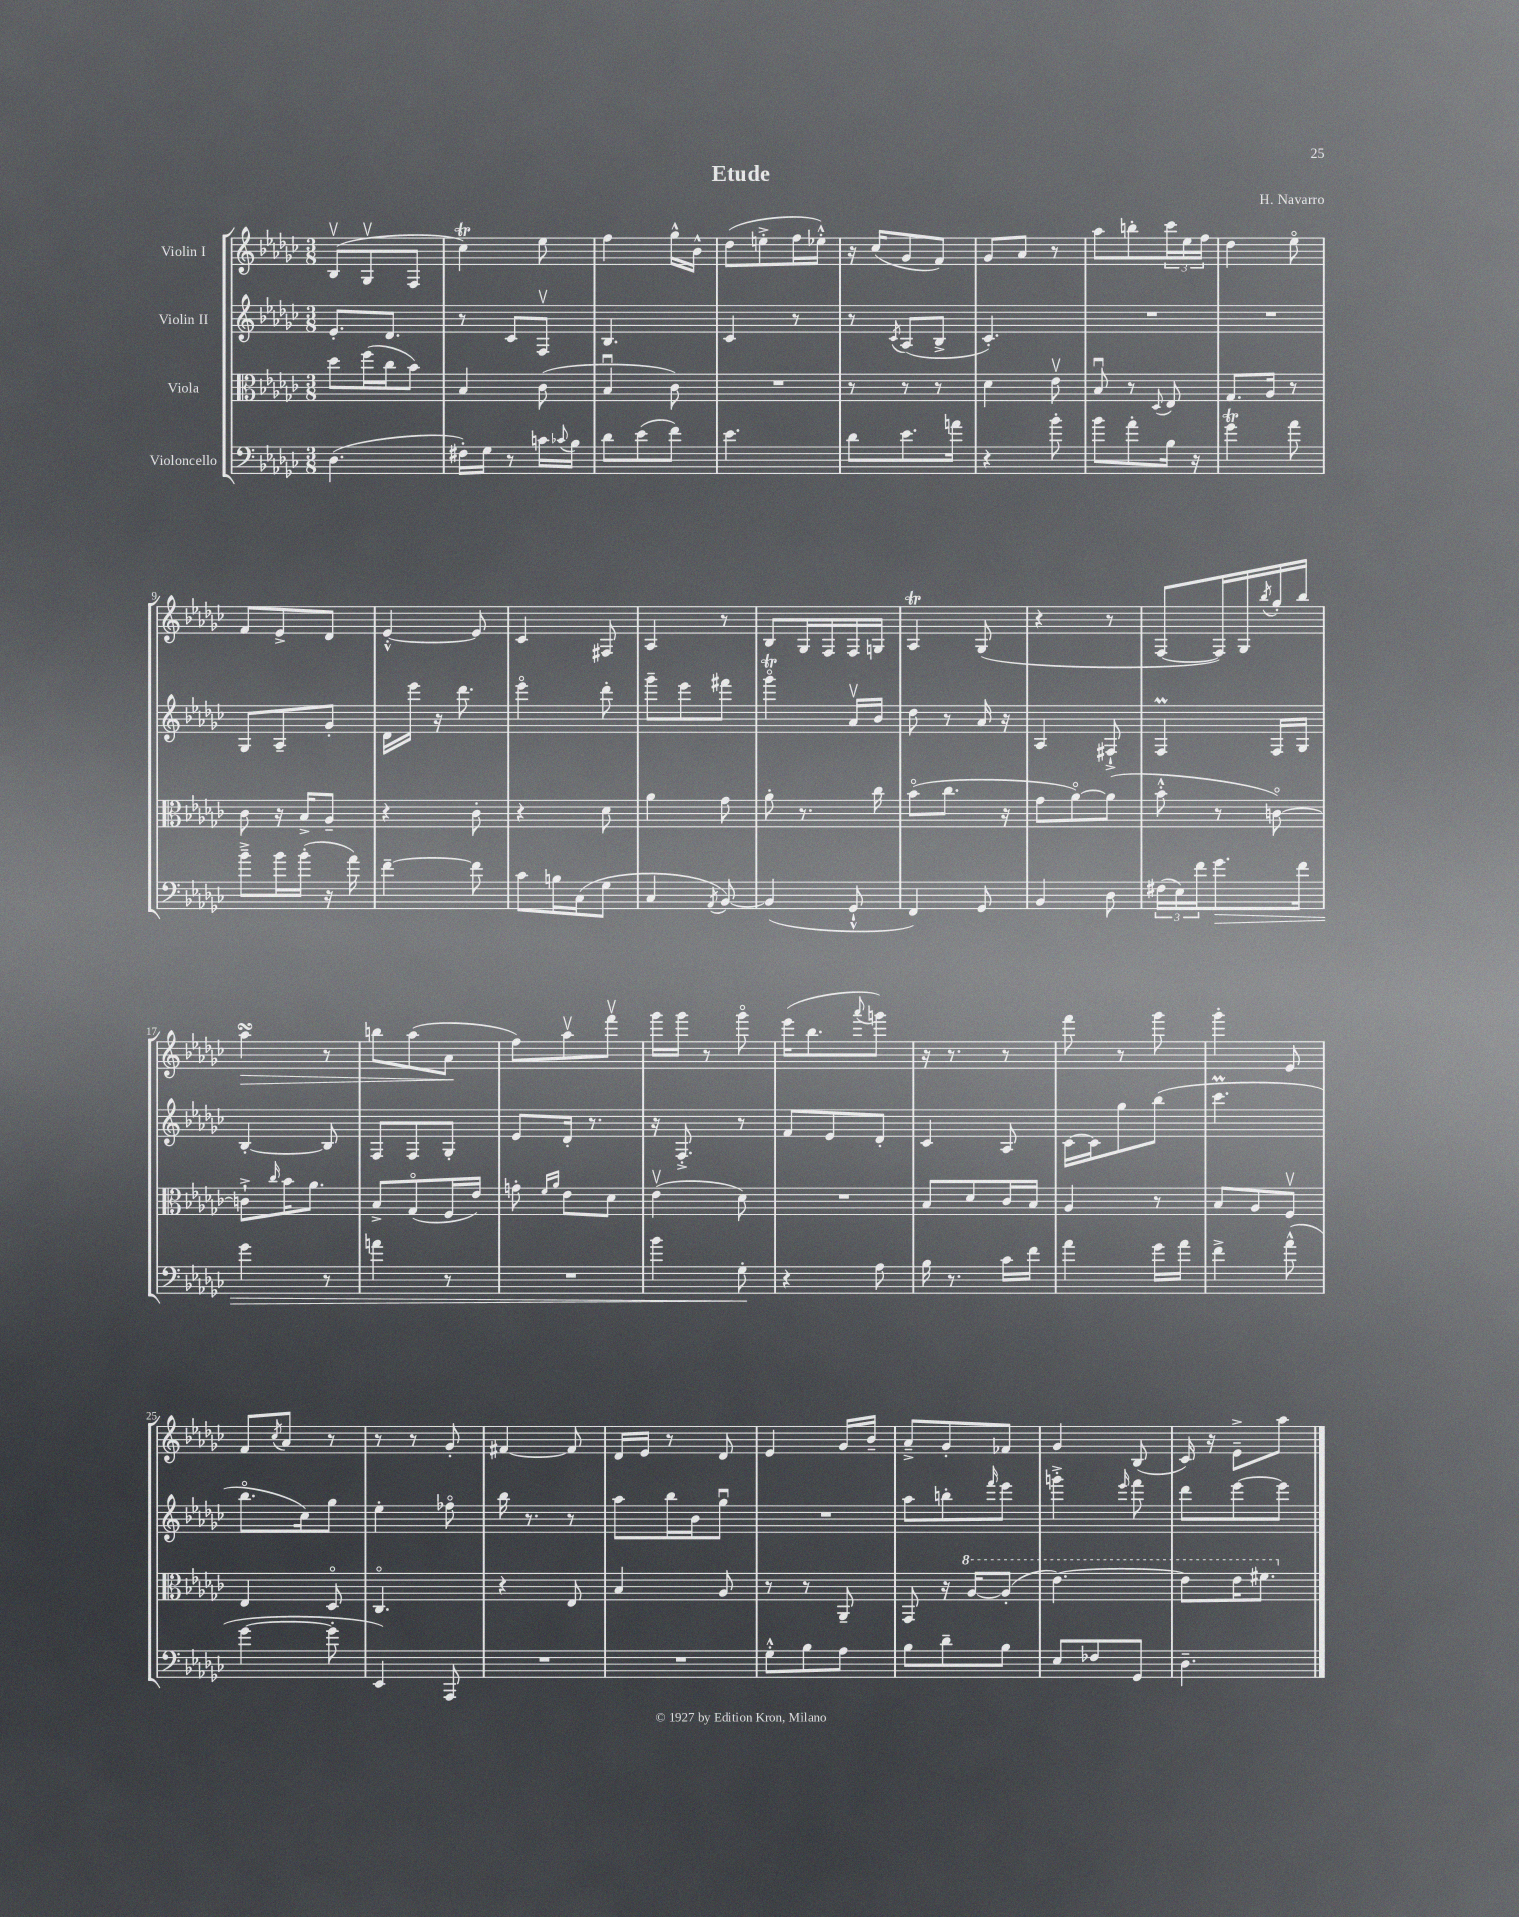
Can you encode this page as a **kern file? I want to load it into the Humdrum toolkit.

**kern	**kern	**kern	**kern
*staff4	*staff3	*staff2	*staff1
*clefF4	*clefC3	*clefG2	*clefG2
*k[b-e-a-d-g-c-]	*k[b-e-a-d-g-c-]	*k[b-e-a-d-g-c-]	*k[b-e-a-d-g-c-]
*M3/8	*M3/8	*M3/8	*M3/8
(4.D-	8dd-	8.e-'	(8B-v
.	(16ff	.	8G-v
.	16cc-	8.d-	.
.	8b-)	.	8F
=	=	=	=
16F#')	4B-	8r	4cc-)
16G-	.	.	.
8r	.	8c-	.
16c	(8c-	8Fv	8ee-
8qqc-	.	.	.
16B-	.	.	.
=	=	=	=
8d-	4B-u	4.B-	4ff
(8e-	.	.	.
8f)	8c-)	.	16gg-^^
.	.	.	16b-^^
=	=	=	=
4.e-	4.r	4c-	(8dd-
.	.	.	8ee'^
.	.	8r	16ff
.	.	.	16ee-'^^)
=	=	=	=
8d-	8r	8r	16r
.	.	.	(16cc-
.	.	8qc-	.
8.e-	8r	(8A-	8g-
.	8r	8B-^	8f)
16a	.	.	.
=	=	=	=
4r	4d-	4.c-')	8g-
.	.	.	8a-
8b-'	8e-v	.	8r
=	=	=	=
8b-	8B-u	4.r	8aa-
8a-'	8r	.	8bb'
.	8qqD-	.	.
16B-	8E-	.	24ccc-
.	.	.	24ee-
16r	.	.	.
.	.	.	24ff
=	=	=	=
4g-	8.G-	4.r	4dd-
.	16A-	.	.
8a-	8r	.	8ee-o
=	=	=	=
8b-~^	8c-	8G-	8f
16b-	16r	8A-~	8e-^
(16b-'	16B-^	.	.
16r	8A-~	8g-'	8d-
16a-)	.	.	.
=	=	=	=
[4f~	4r	16d-	[4e-'^^
.	.	16eee-	.
.	.	16r	.
.	.	8.ddd-	.
8f]	8c-'	.	8e-]
=	=	=	=
8c-	4r	4eee-o	4c-
16B	.	.	.
(16C-	.	.	.
8G-	8d-	8ddd-'	8F#
=	=	=	=
4C-	4a-	8ggg-~	4A-
.	.	8eee-	.
8qAA-	.	.	.
[8BB-)	8g-	8fff#	8r
=	=	=	=
(4BB-]	8a-'	4ggg-o	8B-
.	8.r	.	16G-
.	.	.	16F
8GG-`^^	.	16a-v	16F
.	16cc-	16b-	16G
=	=	=	=
4FF)	(8b-o	8dd-	4A-
.	8.cc-	8r	.
8GG-	.	16a-	(8G-
.	16r	16r	.
=	=	=	=
4BB-	8g-	4A-	4r
.	[8a-o)	.	.
8D-	(8a-]	8F#`^	8r
=	=	=	=
(24F#	8b-'^^	4F	[8F
24E-)	.	.	.
24f	.	.	.
8.g-	8r	.	16F])
.	.	.	16G-
.	.	.	8qbb-
.	[8co)	16F	16gg-'
16f	.	16G-	16bb-
=	=	=	=
4g-	8c`^]	[4B-'	4aa-
.	16qqcc-	.	.
.	16b-	.	.
.	8.a-	.	.
8r	.	8B-]	8r
=	=	=	=
4a	8B-^	8F	8bb
.	(8G-o	8F	(8aa-
8r	16F	8G-'	8a-
.	16e-)	.	.
=	=	=	=
4.r	8g'	8e-	8ff)
.	16qqf	.	.
.	16qqa-	.	.
.	8e-	16d-'	8aa-v
.	.	8.r	.
.	8d-	.	8fffv
=	=	=	=
4b-	(4e-v	16r	16ggg-
.	.	8.F'^	16ggg-
.	.	.	8r
8G-'	8d-)	8r	8ggg-o
=	=	=	=
4r	4.r	8f	(16eee-
.	.	.	8.bb-
.	.	8e-	.
.	.	.	8qqaaa-
8A-	.	8d-'	8ggg)
=	=	=	=
16B-	8B-	4c-	16r
8.r	.	.	8.r
.	8d-	.	.
16c-	16c-	8A-	8r
16f	16B-	.	.
=	=	=	=
4a-	4A-	[16c-	8fff
.	.	16c-]	.
.	.	8gg-	8r
16g-	8r	(8bb-	8ggg-
16a-	.	.	.
=	=	=	=
4f^	8B-	4.ccc-	4ggg-'
.	8A-	.	.
(8a-^^	8Fv	.	8e-
=	=	=	=
[4g-	4E-	8.bb-o	8f
.	.	.	8qcc-
.	.	.	8a-
.	.	16cc-)	.
8g-']	8D-o	8gg-	8r
=	=	=	=
4EE-)	4.C-o	4ee-'	8r
.	.	.	8r
8AAA-	.	8ff-o	8g-'
=	=	=	=
4.r	4r	16bb-	[4f#
.	.	8.r	.
.	8E-	8r	8f#]
=	=	=	=
4.r	4B-	8aa-	16d-
.	.	.	16e-
.	.	16bb-	8r
.	.	16b-	.
.	8A-	8gg-u	8d-
=	=	=	=
8G-'^^	8r	4.r	4e-
8B-	8r	.	.
8A-	8AA-~	.	16g-
.	.	.	16b-~
=	=	=	=
8B-	8GG-	8aa-	8a-~^
8d-~	16r	8bb'	8g-'
.	[16a-	.	.
.	.	16qqfff	.
8B-	(8a-']	8eee-	8f-
=	=	=	=
8E-	[4.ee-)	4ggg'^	4g-
8F-	.	.	.
.	.	16qqeee-	.
8GG-	.	8fff	(8B-
=	=	=	=
4.D-~	8ee-]	8ddd-	16c-)
.	.	.	16r
.	16ee-	[8eee-	8e-~^
.	8.ff#	.	.
.	.	8eee-]	8aa-
==	==	==	==
*-	*-	*-	*-
